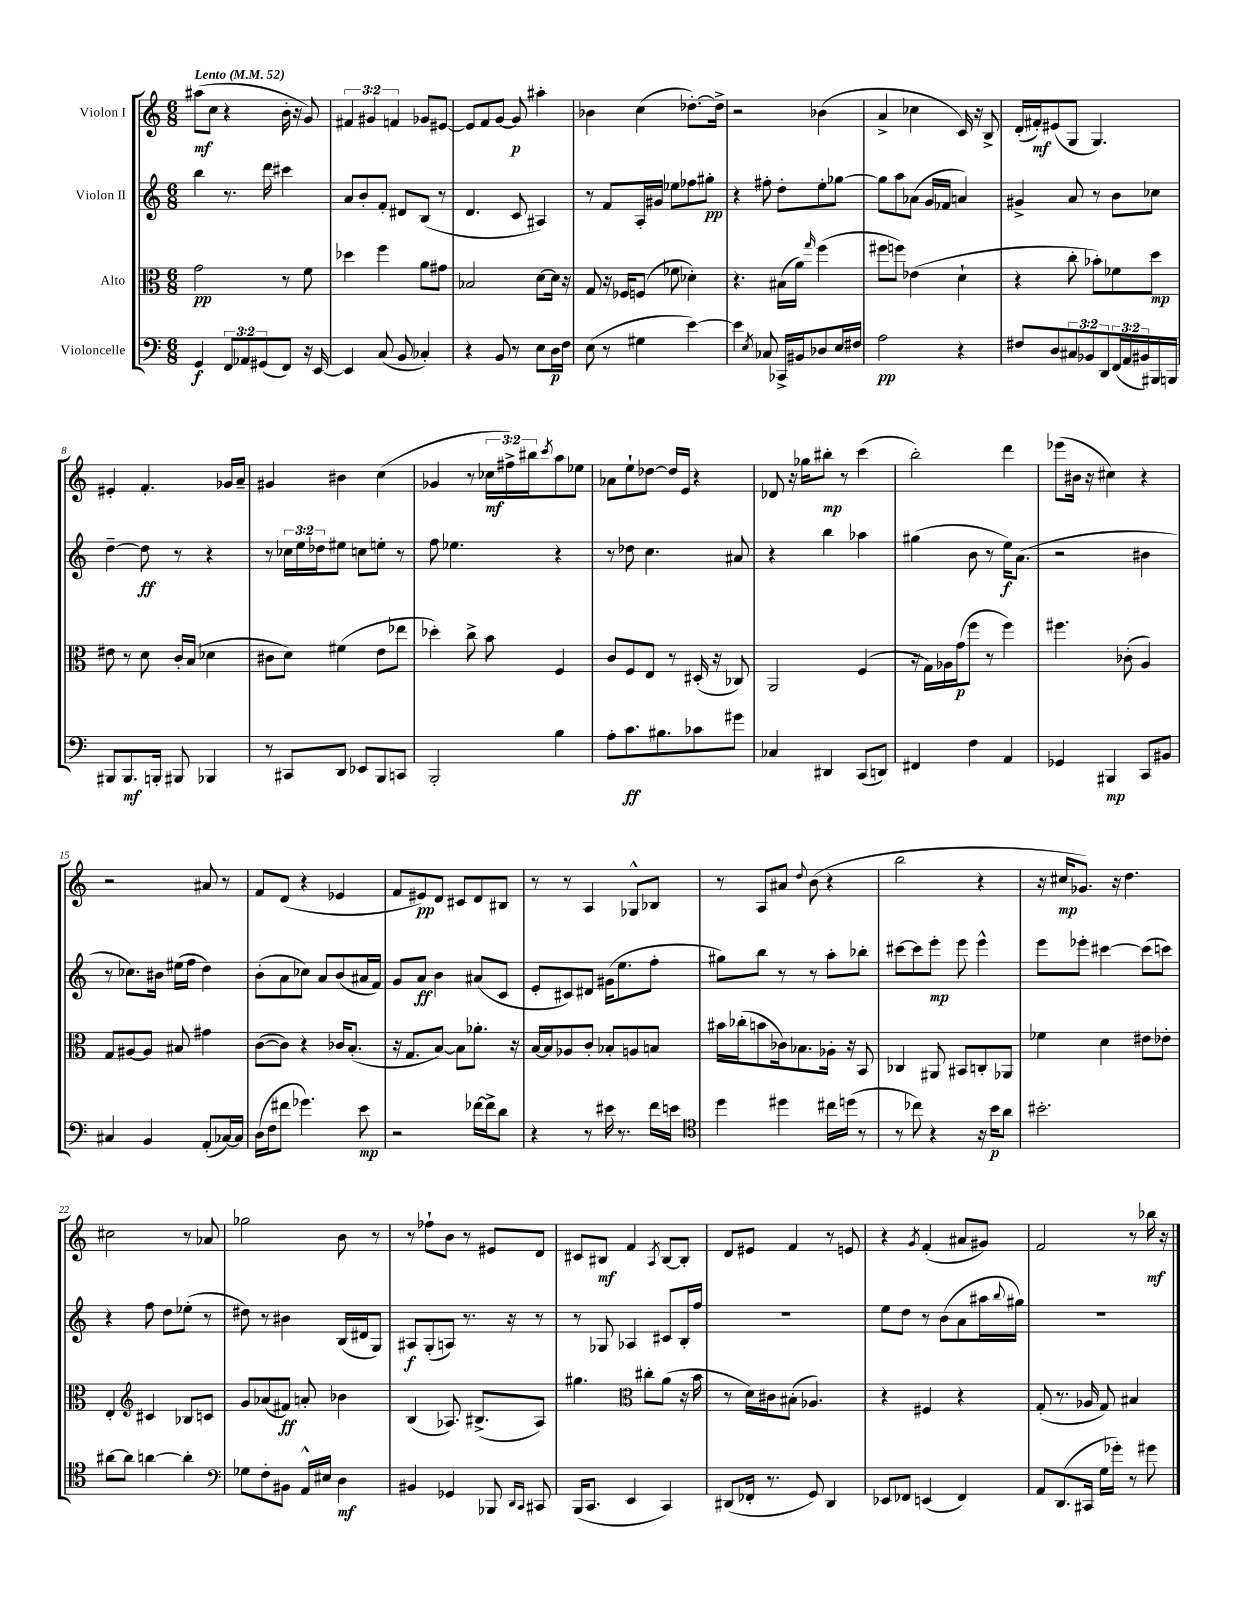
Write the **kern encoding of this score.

**kern	**kern	**kern	**kern
*staff4	*staff3	*staff2	*staff1
*clefF4	*clefC3	*clefG2	*clefG2
*k[]	*k[]	*k[]	*k[]
*M6/8	*M6/8	*M6/8	*M6/8
*MM52	*MM52	*MM52	*MM52
4GG/	2g\	4bb\	(8aa#\L
.	.	.	8cc\J
12FF/L	.	8.r	4r
12AA-/	.	.	.
(12GG#/	.	.	.
.	.	16ddd\	.
8FF/J)	8r	4ccc#\	16b'\
.	.	.	16r
16r	8f\	.	8g/)
[16EE/	.	.	.
=	=	=	=
4EE/]	4dd-\	8a/L	6f#/
.	.	8b'/	.
.	.	.	6g#/
(8C/	4ff\	8f'/J	.
.	.	.	6f/
8BB/	.	8d#/L	.
4C-'/)	8a\L	(8B/J	8g-/L
.	8g#\J	8r	[8e#/J
=	=	=	=
4r	2B-/	4.d/	8e#/]L
.	.	.	8f/
8BB/	.	.	[8g/J
8r	.	8c/	8g/]
8E\L	[8d\L	4A#/)	4aa#'\
16D\L	16d\]Jk	.	.
16F\JJ	16r	.	.
=	=	=	=
(8E\	8G/	8r	4b-\
8r	16r	8f/L	.
.	16F-/LK	.	.
4G#\	(8F/J	16A'/L	(4cc\
.	.	16g#/JJ	.
.	8f-\	8ee-\L	.
[4e\)	4d-'\)	8ff-\	[8.dd-'\L)
.	.	8gg#'\J	.
.	.	.	16dd-^\]Jk
=	=	=	=
4e\]	4.r	4r	2r
8qE/	.	.	.
8C-/	.	8ff#'\	.
16CC-^/LL	(16B#\LL	8dd'\L	.
16BB#/J	16a\JJ)	.	.
.	16qqgg/	.	.
8D-/	(4ff\	8ee'\	(4b-\
16E/L	.	[8gg-\J	.
16F#/JJ	.	.	.
=	=	=	=
2A\	8ff#\L	8gg-\]L	4a^/
.	8ff\J)	8aa\	.
.	(4e-\	(8a-\J	4cc-\
.	.	16g/LL	.
.	.	16f-/JJ	.
4r	4d`\	4a/)	16c/)
.	.	.	16r
.	.	.	8B^/
=	=	=	=
8F#/L	4r	4g#^/	(16d'/LL
.	.	.	16f#'/J)
8D/	.	.	(8e#/
12C#/	8cc'\	8a/	8G/J
12BB-/	.	.	.
.	8b-'\L)	8r	4.G/)
12DD/	.	.	.
(24FF/L	8f-\	8b\L	.
24AA/	.	.	.
24BB#/)	.	.	.
16BBB#/	8dd\J	8cc-\J	.
16BBB/JJ	.	.	.
=	=	=	=
8BBB#/L	8e#\	[4dd~\	4e#'/
8.BBB#/	8r	.	.
.	8d\	8dd\]	4.f'/
16BBB'/Jk	.	.	.
8BBB#/	16c'/LL	8r	.
.	(16B/JJ	.	.
4BBB-/	4d-\	4r	.
.	.	.	16g-/LL
.	.	.	16a~/JJ
=	=	=	=
8r	8c#\L	8r	4g#/
8CC#/L	8d\J)	24cc-\LL	.
.	.	24ee\	.
.	.	24dd-\J	.
8DD/J	(4f#\	8ee#\J	4b#\
8EE-/L	.	8cc\L	.
8BBB/	8e\L	8ee'\J	(4cc\
8CC/J	8ee-\J	8r	.
=	=	=	=
2BBB'/	4dd-'\)	8ff\	4g-/
.	.	4.ee-\	.
.	8cc^\	.	8r
.	8b\	.	24cc-\LL
.	.	.	24ff#^\)
.	.	.	24bb#\J
.	.	.	8qccc/
4B\	4F/	4r	8aa\
.	.	.	8ee-\J
=	=	=	=
8A'\L	8c/L	8r	8a-\L
8.c\	8F/	8dd-\	8ee`\
.	8E/J	4.cc\	[8dd-\J
8.B#\	.	.	.
.	8r	.	16dd-/]LL
.	.	.	16e/JJ
8c-\	(16D#'/	.	4r
.	16r	.	.
8g#\J	8C-/)	8a#/	.
=	=	=	=
4C-/	2AA/	4r	8d-/
.	.	.	16r
.	.	.	16gg-\LK
4DD#/	.	4bb\	8bb#'\J
.	.	.	8r
(8CC/L	(4F/	4aa-\	(4ccc\
8DD/J)	.	.	.
=	=	=	=
4FF#/	16r	(4gg#\	2bb'\)
.	16G\LL)	.	.
.	16A-\	.	.
.	(16g\J	.	.
4F\	8ff\J	8b\	.
.	8r	8r	.
4AA/	4ff\)	16ee\LK)	4ddd\
.	.	(8.a\J	.
=	=	=	=
4GG-/	4.ff#\	2r	(8eee-\L
.	.	.	16b#\Jk
.	.	.	16r
4BBB#/	.	.	4cc#\)
.	(8c-'\	.	.
8CC/L	4A/)	4b#\	4r
8BB#/J	.	.	.
=	=	=	=
4C#/	8G/L	8r	2r
.	[8A#/	8.cc-\L)	.
4BB/	8A#/]J	.	.
.	.	16b#\Jk	.
.	8B#/	(16ee#\LL	.
.	.	16ff\JJ	.
(8AA'/L	4g#\	4dd\)	8a#/
[16C-/L)	.	.	8r
16C-/]JJ	.	.	.
=	=	=	=
(16D\LL	([8c\L	(8b'\L	8f/L
16F\J	.	.	.
8f#\J	8c\]J)	8a\	(8d/J
4.g-\)	4r	8cc-\J)	4r
.	.	8a/L	.
.	16c-/LK	(8b/	4e-/
.	(8.B'/J	.	.
8e\	.	16a#/L	.
.	.	16f/JJ)	.
=	=	=	=
2r	16r	8g/L	8f/L
.	8.G/L	.	.
.	.	8a/J	8e#/)
.	[8B/J)	4b\	8d/J
.	8B\]L	.	8c#/L
[16f-\LL	8.a-'\J	(8a#/L	8d/
16f-^\]J	.	.	.
8d\J	.	8c/J	8B#/J
.	16r	.	.
=	=	=	=
4r	[16B/LL	8e'/L	8r
.	16B/]J	.	.
.	8A-/	8c#/)	8r
8r	8c'/J	8d#/J	4A/
16e#\	8B-'/L	(16g#\LK	.
8.r	.	8.ee\	.
.	8A/	.	8G-^^/L
16f\LL	8B/J	8ff'\J	8B-/J
16e\JJ	.	.	.
=	=	=	=
*clefC4	*	*	*
4dd\	16b#\LL	8gg#\L)	8r
.	(16cc-'\J	.	.
.	8b\	8bb\J	8A/L
4dd#\	16c-\k)	8r	8a#/J
.	8.B-\	.	.
.	.	.	8qqdd/
.	.	8r	(8b\
16cc#\LL	16A-'\Jk	8aa'\L	4r
(16dd\JJ	16r	.	.
8r	8BB/	8bb-'\J	.
=	=	=	=
8r	4C-/	[8ccc#\L	2bb\
8cc-\)	.	8ccc#\]	.
4r	8AA#/	8eee'\J	.
.	8BB#/L	8eee\	.
16r	8C'/	4eee^^\	4r
16b\LK	.	.	.
8a\J	8AA-/J	.	.
=	=	=	=
2.b#'\	4f-\	8eee\L	16r
.	.	.	16cc#/LK
.	.	8eee-'\J	8.g-/J)
.	4d\	[4ccc#\	.
.	.	.	16r
.	.	.	4.dd\
.	8e#\L	(8ccc#\]L	.
.	8e-'\J	8ccc\J)	.
=	=	=	=
[8a#\L	4E'/	4r	2cc#\
8a#\]J	.	.	.
*	*clefG2	*	*
[4a\	4c#/	8ff\	.
.	.	8dd\L	.
4a'\]	8B-/L	(8ee-'\J	8r
.	8c/J	8r	8a-/
=	=	=	=
*clefF4	*	*	*
8G-\L	8g/L	8dd#\)	2gg-\
8F'\	(8a-/	8r	.
8BB#\J	8f#/J)	4b#\	.
16AA^^/LL	8a'/	.	.
16E#/JJ	.	.	.
4D\	4b-\	(16B/LL	8b\
.	.	16d#/J	.
.	.	8G/J)	8r
=	=	=	=
4BB#/	(4B/	8A#/L	8r
.	.	(8G'/	8ff-`\L
4GG-/	8.A-/)	8A/J)	8b\J
.	.	8.r	8r
.	(8.B#^/L	.	.
8BBB-/	.	.	8e#/L
.	.	16r	.
16qqDD/LL	.	.	.
16qqCC/JJ	.	.	.
8CC#/	8A-/J)	8r	8d/J
=	=	=	=
(16BBB/LK	4.gg#\	8r	8c#/L
8.CC/J	.	.	.
.	.	8G-/	8B#/J
4EE/	.	4A-/	4f/
*	*clefC3	*	*
.	8cc#'\L	.	.
.	.	.	8qA/
4CC/)	(8a\J	8c#/L	[8B#/L
.	16r	16B'/L	8B#'/]J
.	16b\	16ff/JJ	.
=	=	=	=
(8DD#/L	8r	2.r	8d/L
16FF-'/Jk	16d\LL)	.	8e#/J
8.r	16c#\J	.	.
.	(8B#'\J	.	4f/
8GG/)	4.A-/)	.	.
4DD#/	.	.	8r
.	.	.	8e/
=	=	=	=
8EE-/L	4r	8ee\L	4r
8FF-/J	.	8dd\J	.
.	.	.	8qg/
(4EE/	4F#/	8r	(4f'/
.	.	(8b\L	.
4FF-/)	4r	8a\	8a#/L
.	.	16aa#\L	8g#/J)
.	.	8qqbb/	.
.	.	16gg#\JJ)	.
=	=	=	=
8AA/L	(8G'/	2.r	2f/
(8.DD/	8.r	.	.
16CC#/Jk	16A-/	.	.
16G\LL	8G/)	.	.
16g-'\JJ)	.	.	.
8r	4B#/	.	8r
8g#\	.	.	16bb-\
.	.	.	16r
==	==	==	==
*-	*-	*-	*-
